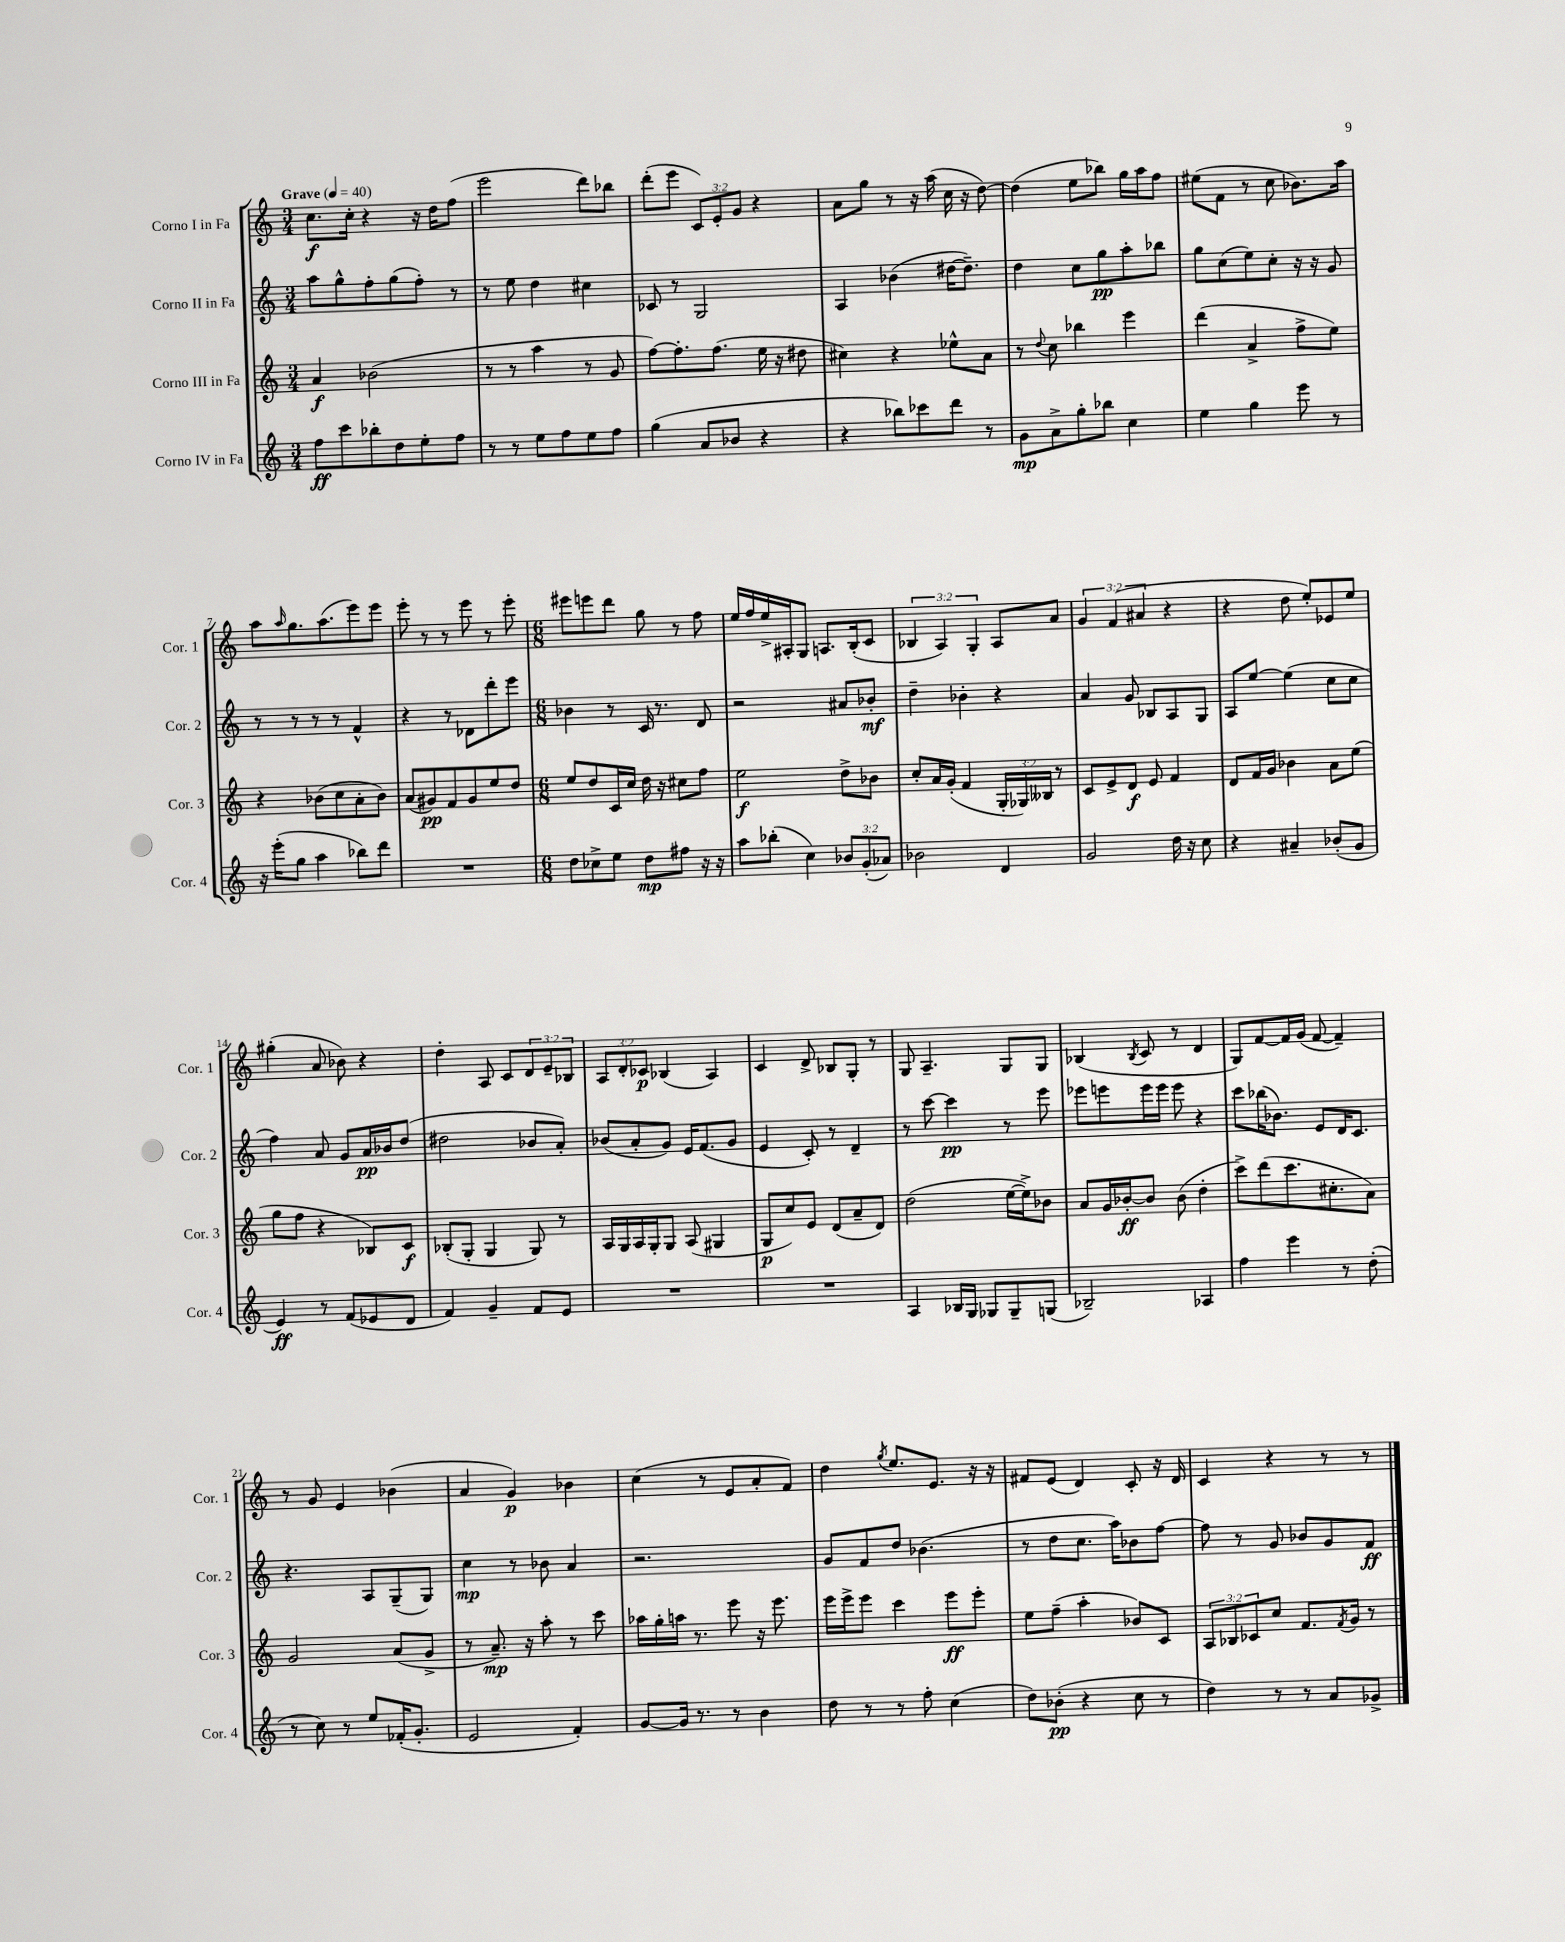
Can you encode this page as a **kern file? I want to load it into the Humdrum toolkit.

**kern	**dynam	**kern	**dynam	**kern	**dynam	**kern	**dynam
*part4	*part4	*part3	*part3	*part2	*part2	*part1	*part1
*staff4	*staff4	*staff3	*staff3	*staff2	*staff2	*staff1	*staff1
*I"Corno IV in Fa	*	*I"Corno III in Fa	*	*I"Corno II in Fa	*	*I"Corno I in Fa	*
*I'Cor. 4	*	*I'Cor. 3	*	*I'Cor. 2	*	*I'Cor. 1	*
*clefG2	*	*clefG2	*	*clefG2	*	*clefG2	*
*k[]	*	*k[]	*	*k[]	*	*k[]	*
*M3/4	*	*M3/4	*	*M3/4	*	*M3/4	*
*MM40	*	*MM40	*	*MM40	*	*MM40	*
=1	=1	=1	=1	=1	=1	=1	=1
!	!	!	!	!	!	!LO:TX:a:B:t=Grave	!
8ff\L	ff	4a/	f	8aa\L	.	8.cc\L	f
8ccc\	.	.	.	8gg^^\	.	.	.
.	.	.	.	.	.	16cc'\Jk	.
8bb-X'\	.	(2b-X\	.	8ff'\	.	4r	.
8dd\	.	.	.	(8gg\	.	.	.
8ee'\	.	.	.	8ff'\J)	.	16r	.
.	.	.	.	.	.	16dd\KL	.
8ff\J	.	.	.	8r	.	(8ff\J	.
=2	=2	=2	=2	=2	=2	=2	=2
8r	.	8r	.	8r	.	2eee\	.
8r	.	8r	.	8ee\	.	.	.
8ee\L	.	4aa\	.	4dd\	.	.	.
8ff\	.	.	.	.	.	.	.
8ee\	.	8r	.	4cc#X\	.	8ddd\L)	.
8ff\J	.	8g/	.	.	.	8bb-X\J	.
=3	=3	=3	=3	=3	=3	=3	=3
(4gg\	.	[8ff\L)	.	8c-X/	.	(8ddd'\L	.
.	.	8.ff'\]	.	8r	.	8eee\J	.
8a/L	.	.	.	2G/	.	12c/L)	.
.	.	(8.ff\J	.	.	.	.	.
.	.	.	.	.	.	12e'/	.
8b-X/J	.	.	.	.	.	.	.
.	.	.	.	.	.	12g/J	.
4r	.	16ee\	.	.	.	4r	.
.	.	16r	.	.	.	.	.
.	.	8dd#X\	.	.	.	.	.
=4	=4	=4	=4	=4	=4	=4	=4
4r	.	4cc#X\)	.	4A/	.	8a\L	.
.	.	.	.	.	.	8gg\J	.
8bb-X\L)	.	4r	.	(4b-X\	.	8r	.
8ccc-X\	.	.	.	.	.	16r	.
.	.	.	.	.	.	(16aa\	.
8ddd\J	.	8ee-X^^\L	.	[16dd#X\KL	.	16cc\	.
.	.	.	.	8.dd#~\J])	.	16r	.
8r	.	8a\J	.	.	.	[8dd\)	.
=5	=5	=5	=5	=5	=5	=5	=5
8g\L	mp	8r	.	4dd\	.	(4dd\]	.
.	.	8qqdd/	.	.	.	.	.
8a^\	.	8cc\	.	.	.	.	.
8gg'\	.	4bb-X\	.	8cc\L	.	8ee\L	.
8bb-X\J	.	.	.	8gg\	pp	8bb-X\J)	.
4cc\	.	4eee\	.	8aa'\	.	16gg\LL	.
.	.	.	.	.	.	16aa\J	.
.	.	.	.	8bb-X\J	.	8ff\J	.
=6	=6	=6	=6	=6	=6	=6	=6
4ee\	.	(4ddd\	.	8gg\L	.	(8ee#X\L	.
.	.	.	.	(8cc\	.	8f\J	.
4gg\	.	4a^/	.	8ee\)	.	8r	.
.	.	.	.	8cc'\J	.	8cc\	.
8eee\	.	8ff^\L	.	16r	.	8.b-X\L)	.
.	.	.	.	16r	.	.	.
8r	.	8ee\J)	.	8g/	.	.	.
.	.	.	.	.	.	16aa\Jk	.
!!LO:LB:g=z
=7	=7	=7	=7	=7	=7	=7	=7
16r	.	4r	.	8r	.	8aa\L	.
(16eee'\KL	.	.	.	.	.	.	.
.	.	.	.	.	.	16qqaa/	.
8gg\J	.	.	.	8r	.	8.gg\	.
4aa\	.	(8b-X\L	.	8r	.	.	.
.	.	.	.	.	.	(8.aa\	.
.	.	8cc\	.	8r	.	.	.
8bb-X\L)	.	8a'\	.	4f^^/	.	8eee\)	.
8ddd\J	.	8b-\J)	.	.	.	8eee\J	.
=8	=8	=8	=8	=8	=8	=8	=8
2.r	.	(8a/L	.	4r	.	8eee'\	.
.	.	8g#X/)	pp	.	.	8r	.
.	.	8f/	.	8r	.	8r	.
.	.	8g#/	.	8d-X\L	.	8eee\	.
.	.	8ee/	.	8ddd'\	.	8r	.
.	.	8dd/J	.	8eee\J	.	8eee'\	.
=9	=9	=9	=9	=9	=9	=9	=9
*M6/8	*	*M6/8	*	*M6/8	*	*M6/8	*
8dd\L	.	8ee/L	.	4b-X\	.	8eee#X\L	.
8cc-X^\	.	8dd/	.	.	.	8eeen\	.
8ee\J	.	16c/L	.	8r	.	8ddd\J	.
.	.	16cc/JJ	.	.	.	.	.
8dd\L	mp	16dd\	.	16c/	.	8gg\	.
.	.	16r	.	8.r	.	.	.
8ff#X\J	.	8cc#X\L	.	.	.	8r	.
16r	.	8ff\J	.	8d/	.	8ff\	.
16r	.	.	.	.	.	.	.
=10	=10	=10	=10	=10	=10	=10	=10
8aa\L	.	2ee\	f	2r	.	16ee/LL	.
.	.	.	.	.	.	16ff/	.
(8bb-X'\J	.	.	.	.	.	16ee^/	.
.	.	.	.	.	.	16A#X'/J	.
4cc\)	.	.	.	.	.	8G/J	.
.	.	.	.	.	.	8.An/L	.
12b-X/L	.	8dd^\L	.	8a#X/L	.	.	.
.	.	.	.	.	.	(16B'/k	.
(12g'/	.	.	.	.	.	.	.
.	.	8b-X\J	.	8b-X'/J	mf	8c/J	.
12a-X/J)	.	.	.	.	.	.	.
=11	=11	=11	=11	=11	=11	=11	=11
2b-X\	.	8cc'/L	.	4dd~\	.	6B-X/	.
.	.	16a/L	.	.	.	.	.
.	.	.	.	.	.	6A/)	.
.	.	(16g'/JJ	.	.	.	.	.
.	.	4f/	.	4b-X'\	.	.	.
.	.	.	.	.	.	6G'/	.
4d/	.	24G'/LL	.	4r	.	8A/L	.
.	.	24G-X/)	.	.	.	.	.
.	.	24B--X/JJ	.	.	.	.	.
.	.	8r	.	.	.	8a/J	.
=12	=12	=12	=12	=12	=12	=12	=12
2g/	.	8c/L	.	4a/	.	6g/	.
.	.	8e^/	.	.	.	.	.
.	.	.	.	.	.	(6f/	.
.	.	8d/J	f	8g/	.	.	.
.	.	.	.	.	.	6a#X/	.
.	.	8e/	.	8B-X/L	.	.	.
16dd\	.	4f/	.	8A/	.	4r	.
16r	.	.	.	.	.	.	.
8cc\	.	.	.	8G/J	.	.	.
=13	=13	=13	=13	=13	=13	=13	=13
4r	.	8d/L	.	8A/L	.	4r	.
.	.	16f/L	.	[8ee/J	.	.	.
.	.	16g/JJ	.	.	.	.	.
4a#X~/	.	4b-X\	.	(4ee\]	.	8dd\	.
.	.	.	.	.	.	8ee'/L)	.
(8b-X'/L	.	8a\L	.	8cc\L	.	8e-X/	.
8g/J	.	(8ee\J	.	8cc\J	.	8ee/J	.
!!LO:LB:g=z
=14	=14	=14	=14	=14	=14	=14	=14
4e/)	ff	8gg\L	.	4ff\)	.	(4gg#X'\	.
.	.	8ff\J	.	.	.	.	.
8r	.	4r	.	8a/	.	8a/	.
(8f/L	.	.	.	8g/L	.	8b-X\)	.
8e-X/	.	8B-X/L)	.	16a/L	pp	4r	.
.	.	.	.	16b-X/J	.	.	.
8d/J	.	8c/J	f	(8dd/J	.	.	.
=15	=15	=15	=15	=15	=15	=15	=15
4f/)	.	(8B-X'/L	.	2dd#X\	.	4dd'\	.
.	.	8G'/J	.	.	.	.	.
4g~/	.	4G/	.	.	.	8A/	.
.	.	.	.	.	.	8c/L	.
8f/L	.	8G/)	.	8b-X/L	.	12d/	.
.	.	.	.	.	.	12e~/	.
8e/J	.	8r	.	8a'/J)	.	.	.
.	.	.	.	.	.	12B-X/J	.
=16	=16	=16	=16	=16	=16	=16	=16
2.r	.	16A/LL	.	(8b-X/L	.	12A/L	.
.	.	16G/	.	.	.	.	.
.	.	.	.	.	.	12d'/	.
.	.	16A/	.	8a'/	.	.	.
.	.	.	.	.	.	12c-X/J	p
.	.	16G'/J	.	.	.	.	.
.	.	8G/J	.	8g/J)	.	(4B-X/	.
.	.	(8A/	.	16e/KL	.	.	.
.	.	.	.	(8.f/	.	.	.
.	.	4G#X/	.	.	.	4A/)	.
.	.	.	.	8g/J	.	.	.
=17	=17	=17	=17	=17	=17	=17	=17
2.r	.	8G/L	p	4e/	.	4c/	.
.	.	8cc/)	.	.	.	.	.
.	.	8e/J	.	8c'/)	.	8d^/	.
.	.	(8d/L	.	8r	.	8B-X/L	.
.	.	8a~/	.	4d~/	.	8G'/J	.
.	.	8d/J)	.	.	.	8r	.
=18	=18	=18	=18	=18	=18	=18	=18
4A/	.	(2dd\	.	8r	.	8G/	.
.	.	.	.	[8ccc\	.	4.A~/	.
16B-X/LL	.	.	.	4ccc\]	pp	.	.
16G/JJ	.	.	.	.	.	.	.
8G-X/L	.	.	.	.	.	.	.
8G-~/	.	[16ee\LL	.	8r	.	8G/L	.
.	.	16ee^\J])	.	.	.	.	.
(8Gn/J	.	8b-X\J	.	8eee\	.	8G/J	.
=19	=19	=19	=19	=19	=19	=19	=19
2B-X~/)	.	8a/L	.	8eee-X\L	.	(4B-X/	.
.	.	16g/L	.	8eeen\	.	.	.
.	.	[16b-X'/J	ff	.	.	.	.
.	.	.	.	.	.	8qB-/	.
.	.	8b-/J]	.	16eee\L	.	8c/	.
.	.	.	.	16eee\JJ	.	.	.
.	.	(8b-\	.	8eee\	.	8r	.
4A-X/	.	4dd'\	.	4r	.	4d/	.
=20	=20	=20	=20	=20	=20	=20	=20
4ff\	.	8ccc^\L)	.	8ccc\L	.	8G/L)	.
.	.	(8ddd\	.	(16bb-X\K	.	[8f/	.
.	.	.	.	8.b-X\J)	.	.	.
4eee\	.	8.ccc\	.	.	.	16f/L]	.
.	.	.	.	.	.	(16g/JJ	.
.	.	.	.	8e/L	.	[8f/	.
.	.	8.cc#X'\	.	.	.	.	.
8r	.	.	.	16d/K	.	4f~/])	.
.	.	.	.	8.c/J	.	.	.
(8dd'\	.	8a\J)	.	.	.	.	.
!!LO:LB:g=z
=21	=21	=21	=21	=21	=21	=21	=21
8r	.	2g/	.	4.r	.	8r	.
8cc\)	.	.	.	.	.	8g/	.
8r	.	.	.	.	.	4e/	.
8ee/L	.	.	.	8A/L	.	.	.
(16f-X'/K	.	(8a/L	.	(8G~/	.	(4b-X\	.
8.g'/J	.	.	.	.	.	.	.
.	.	8g^/J	.	8G/J)	.	.	.
=22	=22	=22	=22	=22	=22	=22	=22
2e/	.	8r	.	4cc\	mp	4a/	.
.	.	8.a~/)	mp	.	.	.	.
.	.	.	.	8r	.	4g/)	p
.	.	16r	.	.	.	.	.
.	.	8aa'\	.	8b-X\	.	.	.
4f'/)	.	8r	.	4a/	.	4b-X\	.
.	.	8ccc\	.	.	.	.	.
=23	=23	=23	=23	=23	=23	=23	=23
[8g/L	.	16aa-X\LL	.	2.r	.	(4cc\	.
.	.	16gg'\	.	.	.	.	.
16g/Jk]	.	16aan\JJ	.	.	.	.	.
8.r	.	8.r	.	.	.	.	.
.	.	.	.	.	.	8r	.
8r	.	8eee\	.	.	.	8e/L	.
4b\	.	16r	.	.	.	8a'/	.
.	.	8.eee\	.	.	.	.	.
.	.	.	.	.	.	8f/J)	.
=24	=24	=24	=24	=24	=24	=24	=24
8dd\	.	16eee\LL	.	8g/L	.	4dd\	.
.	.	16eee^\J	.	.	.	.	.
8r	.	8eee\J	.	8f/	.	.	.
.	.	.	.	.	.	8qgg/	.
8r	.	4ccc\	.	8dd/J	.	8.ee/L	.
8ff'\	.	.	.	(4.b-X\	.	.	.
.	.	.	.	.	.	8.e/J	.
(4cc\	.	8eee\L	ff	.	.	.	.
.	.	8eee'\J	.	.	.	16r	.
.	.	.	.	.	.	16r	.
=25	=25	=25	=25	=25	=25	=25	=25
8dd\L)	.	8ee\L	.	8r	.	8f#X/L	.
(8b-X'\J	pp	(8ff~\J	.	8dd\L	.	(8e/J	.
4r	.	4aa'\	.	8.cc\J	.	4d/)	.
.	.	.	.	16aa\KL)	.	.	.
8cc\	.	8b-X/L)	.	8b-X\	.	8c'/	.
8r	.	8c/J	.	[8ff\J	.	16r	.
.	.	.	.	.	.	16d/	.
=26	=26	=26	=26	=26	=26	=26	=26
4dd\)	.	12A/L	.	8ff\]	.	4c/	.
.	.	12B-X/	.	.	.	.	.
.	.	.	.	8r	.	.	.
.	.	12c-X/	.	.	.	.	.
8r	.	8cc/J	.	8g/	.	4r	.
8r	.	8.f/L	.	8b-X/L	.	.	.
8a/L	.	.	.	8g/	.	8r	.
.	.	8qf/	.	.	.	.	.
.	.	16g/Jk	.	.	.	.	.
8g-X^/J	.	8r	.	8f/J	ff	8r	.
==	==	==	==	==	==	==	==
*-	*-	*-	*-	*-	*-	*-	*-
